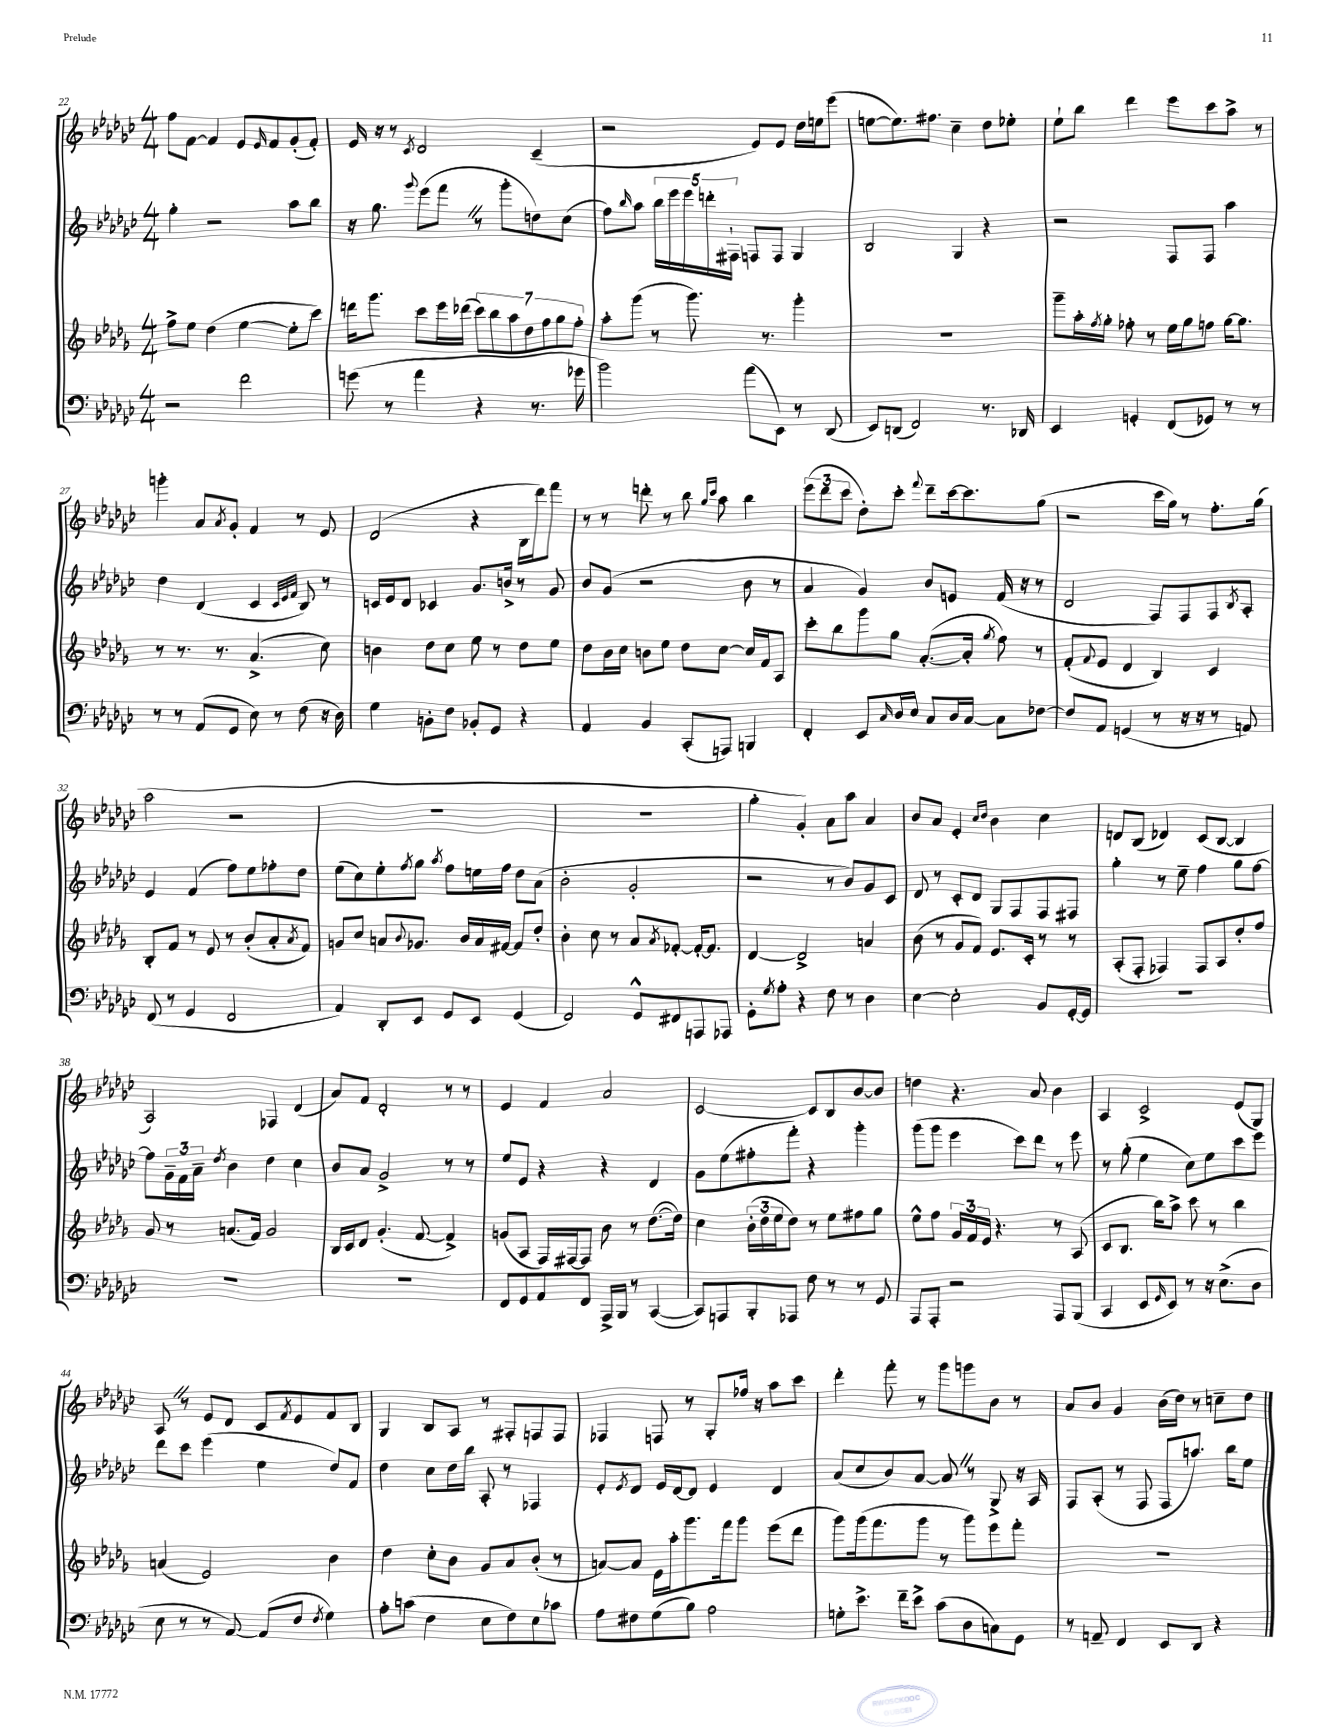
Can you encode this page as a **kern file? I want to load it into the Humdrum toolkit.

**kern	**kern	**kern	**kern
*staff4	*staff3	*staff2	*staff1
*clefF4	*clefG2	*clefG2	*clefG2
*k[b-e-a-d-g-c-]	*k[b-e-a-d-g-]	*k[b-e-a-d-g-c-]	*k[b-e-a-d-g-c-]
*M4/4	*M4/4	*M4/4	*M4/4
2r	8ff^	4gg-'	8ff
.	8ee-	.	[8f
.	(4dd-	2r	4f]
2f	[4ee-	.	8e-
.	.	.	16qqe-
.	.	.	8f
.	8ee-']	8aa-	(8g-'
.	8ccc)	8bb-	8f')
=	=	=	=
(8g	16ddd	16r	16e-
.	8.ggg-	8.gg-	16r
8r	.	.	8r
.	.	8qqggg-	8qc-
4a-	8ccc	(8eee-	2d-
.	16eee-	8fff	.
.	(16ddd-	.	.
4r	14ccc)	8r	.
.	14bb-	.	.
.	.	8ggg-'	.
.	14aa-	.	.
.	14dd-	.	.
8.r	.	8dd)	(4c-~
.	14ff	.	.
.	14gg-	.	.
.	.	(8cc-	.
.	14ff'	.	.
16g-	.	.	.
=	=	=	=
2b-)	8aa-'	8ff)	2r
.	.	16qqbb-	.
.	(8ggg-	8aa-	.
.	8r	20bb-	.
.	.	20eee-	.
.	.	20eee-	.
.	8.ggg-)	.	.
.	.	20ddd'	.
.	.	20F#`	.
(8a-	.	8F	8e-)
.	8.r	.	.
8EE-)	.	8F	8e-
8r	4ggg-'	4G-	16dd-
.	.	.	16ee
(8DD-	.	.	(8eee-
=	=	=	=
8EE-)	1r	2B-	[8ee
(8DD	.	.	8.ee])
2FF)	.	.	.
.	.	.	8.ff#
.	.	4G-	4cc-~
8.r	.	4r	8dd-
.	.	.	8ee-'
16DD-	.	.	.
=	=	=	=
4EE-	8ggg-~	2r	8ee-`
.	16aa-'	.	8bb-
.	8qff	.	.
.	16gg-'	.	.
4GG'	8ff-'	.	4ddd-
.	8r	.	.
(8FF	16ee-	8F	8eee-
.	16gg-	.	.
8GG-)	8ff	8F	8ccc-
8r	[16gg-	4aa-	8aa-^
.	8.gg-]	.	.
8r	.	.	8r
=	=	=	=
8r	8r	4dd-	4ggg'
8r	8.r	.	.
(8AA-	.	(4d-	8a-
.	8.r	.	.
.	.	.	8qa-
8GG-	.	.	8g-'
8E-)	(4.a-^	4c-	4f
8r	.	.	.
.	.	32qqc-	.
.	.	32qqe-	.
.	.	32qqf	.
(8F	.	8B-)	8r
16r	8cc)	8r	8e-
16D-)	.	.	.
=	=	=	=
4G-	4b	16c	(2d-
.	.	16e-	.
.	.	8d-	.
8BB'	8dd-	4c-	.
8F	8cc	.	.
8BB-'	8ee-	8.g-	4r
8GG-	8r	.	.
.	.	16b^	.
4r	8dd-	8r	16B-
.	.	.	16ddd-)
.	8ee-	8g-	8fff
=	=	=	=
4AA-	8dd-	8b-	8r
.	16b-	(8g-	8r
.	16cc	.	.
4BB-	8b	2r	8ddd'
.	8ee-	.	8r
(8CC-'	8dd-	.	8bb-
.	.	.	16qqgg-
.	.	.	16qqccc-
8AAA)	[8cc	.	8aa-
4BBB	16cc]	8b-	4bb-
.	16f	.	.
.	8A-	8r	.
=	=	=	=
4FF'	8ccc'	4a-	(12eee-
.	.	.	12ddd-
.	8bb-	.	.
.	.	.	12ccc-
8EE-	8ggg-	4g-)	8dd-')
16qqC-	.	.	.
16D-	8gg-	.	8ccc-'
16E-	.	.	.
.	.	.	8qqfff
8C-	([8.a-'	8b-	8ddd-~
16D-	.	8e	[16ccc-
[16C-	16a-']	.	8.ccc-]
.	8qgg-	.	.
8C-]	8ff)	(16f	.
.	.	16r	.
[8F-	8r	8r	(8gg-
=	=	=	=
8F-]	(8f'	2d-	2r
.	8qqf	.	.
8AA-	8e-	.	.
(4GG	4d-	.	.
8r	4B-)	8F)	16ccc-
.	.	.	16gg-)
16r	.	8F	8r
16r	.	.	.
8r	4c	8F	8.ff'
.	.	8qB-	.
8AA)	.	8A-'	.
.	.	.	(16gg-
=	=	=	=
(8FF	8B-'	4e-	2aa-
8r	8f	.	.
4GG-	8r	(4f	.
.	8e-	.	.
2FF	8r	8ff)	2r
.	(8b-'	8ee-	.
.	8a-'	8ff-'	.
.	8qa-	.	.
.	8f)	8dd-	.
=	=	=	=
4AA-)	8g	(8ee-	1r
.	8cc	8cc-)	.
8DD-'	8a	8ee-'	.
.	8qqb-	8qff	.
8EE-	8.g-	8gg-	.
.	.	8qaa-	.
8GG-	.	8ff	.
.	16b-	.	.
8EE-	16a	16ee	.
.	[16f#	16ff	.
(4GG-	8f#]	8dd-	.
.	8dd-'	(8a-	.
=	=	=	=
2FF)	4b-'	2b-'	1r
.	8cc	.	.
.	8r	.	.
8GG-^^	8a-	2g-'	.
.	8qa-	.	.
8FF#	[8f-'	.	.
8AAA	16f-'_	.	.
.	8.f-]	.	.
8AAA-	.	.	.
=	=	=	=
8GG-'	[4d-	2r	4gg-'
8qG-	.	.	.
8A-'	.	.	.
4r	2d-^]	.	4g-')
8F	.	8r	8a-
8r	.	8b-)	8aa-
4D-	4a	8g-	4a-
.	.	8c-	.
=	=	=	=
[4E-	(8b-	8d-	8b-
.	8r	8r	8a-
2E-']	8g-	8c-'	4e-'
.	8f)	8d-	.
.	.	.	16qqcc-
.	.	.	16qqdd-
.	8.e-	8G-	4b-
.	.	8F	.
.	16c'	.	.
8BB-	8r	8F	4cc-
[16GG-'	8r	8F#	.
16GG-]	.	.	.
=	=	=	=
1r	(8A-'	4gg-'	8d
.	8F'	.	(8B-
.	4F-)	8r	4d-)
.	.	8ee-~	.
.	8F-	4ff	(8c-
.	8A-	.	[8B-
.	8dd-'	8gg-	4B-]
.	8ff	[8ff	.
=	=	=	=
1r	8g-	8ff]	2A-)
.	8r	24g-~	.
.	.	24f	.
.	.	24a-~	.
.	.	8qdd-	.
.	(8.a	4b-	.
.	16f)	.	.
.	2g-	4dd-	4F-
.	.	4cc-	(4d-
=	=	=	=
1r	16B-	8b-	8a-)
.	16c	.	.
.	8d-	8a-	8f
.	(4.g-'	2g-^	2d-'
.	[8f	.	.
.	4f^])	8r	8r
.	.	8r	8r
=	=	=	=
8FF	(8g	8ee-	4e-
8GG-	8A-	8e-	.
8AA-	16F)	4r	4f
.	[16F#	.	.
8FF	8F#]	.	.
16AAA-^	8b-	4r	2a-
16BBB-	.	.	.
8r	8r	.	.
([4CC-	([8.dd-	4d-	.
.	16dd-])	.	.
=	=	=	=
8CC-])	4cc	8g-	[2c-
8AAA	.	(8ee-	.
8BBB-'	(24b-'	8ff#'	.
.	24dd-	.	.
.	24ee-	.	.
8AAA-	8dd-)	8fff')	.
8F	8r	4r	8c-]
8r	8ee-	.	8B-
8r	8ff#	4ggg-'	[8b-
8GG-	8gg-	.	8b-]
=	=	=	=
8AAA-	8ee-^^	(8ggg-	4dd
8AAA-'	8ff	8ggg-	.
2r	24g-	4eee-	4.r
.	24f	.	.
.	24e-	.	.
.	4.r	.	.
.	.	8ccc-)	.
.	.	8ddd-	8a-
8AAA-	8r	8r	4b-
(8BBB-	(8A-	8eee-	.
=	=	=	=
4CC-	8c	8r	4A-
.	8.B-	(8gg-'	.
8EE-	.	4ee-	2c-^
.	16bb-)	.	.
16qqGG-	.	.	.
8EE-)	8aa-^	.	.
8r	8ccc	8cc-)	.
16r	8r	8ee-	.
(8.E-^	.	.	.
.	4bb-	8ccc-	(8e-
8D-	.	8eee-	8G-)
=	=	=	=
8E-	(4a	8ddd-	8A-
8r	.	8ccc-	8r
8r	2e-)	(4eee-	8e-
[8AA-)	.	.	8d-
(8AA-]	.	4ee-	8c-
.	.	.	8qf
8F	.	.	8e-
8qF	.	.	.
4G-)	4b-	8dd-)	8f
.	.	8f	8B-
=	=	=	=
8A-'	4dd-	4dd-	4G-
(8c	.	.	.
4F	8cc'	8cc-	8B-
.	8b-	16dd-	8A-
.	.	16bb-	.
8E-	8g-	8A-'	8r
8F)	8a-	8r	8F#'
8E-	(8b-'	4F-	8F
8c-	8r	.	8F
=	=	=	=
8A-	[8a)	8e-'	4F-
.	.	8qe-	.
8F#	8a]	8d-	.
(8G-	16e-	16e-	8F
.	16aa-'	[16d-	.
8B-)	8.ggg-	8d-]	8r
2A-	.	4e-	8G-'
.	16fff	.	.
.	8ggg-	.	16ff-
.	.	.	16r
.	(8eee-	4d-	8aa-
.	8ddd-	.	8ccc-
=	=	=	=
8G'	8ggg-)	(8a-	4ddd-'
8.e-^	(16ggg-	8cc-	.
.	8.fff	.	.
.	.	8b-)	8fff'
16f~	.	.	.
8e-^	8ggg-	[8a-	8r
(8c-	8r	8a-]	8ggg-
8D-	8ggg-)	8r	8ggg
8C)	8eee-	8G-^	8b-
8GG-	8fff'	16r	8r
.	.	16A-	.
=	=	=	=
8r	1r	8F	8a-
8AA~	.	(8A-'	8b-
4FF	.	8r	4g-
.	.	8F	.
8EE-	.	8F	(16b-
.	.	.	16dd-)
8DD-	.	8.aa)	8r
4r	.	.	8cc~
.	.	16bb-	.
.	.	8ee-	8dd-
==	==	==	==
*-	*-	*-	*-
